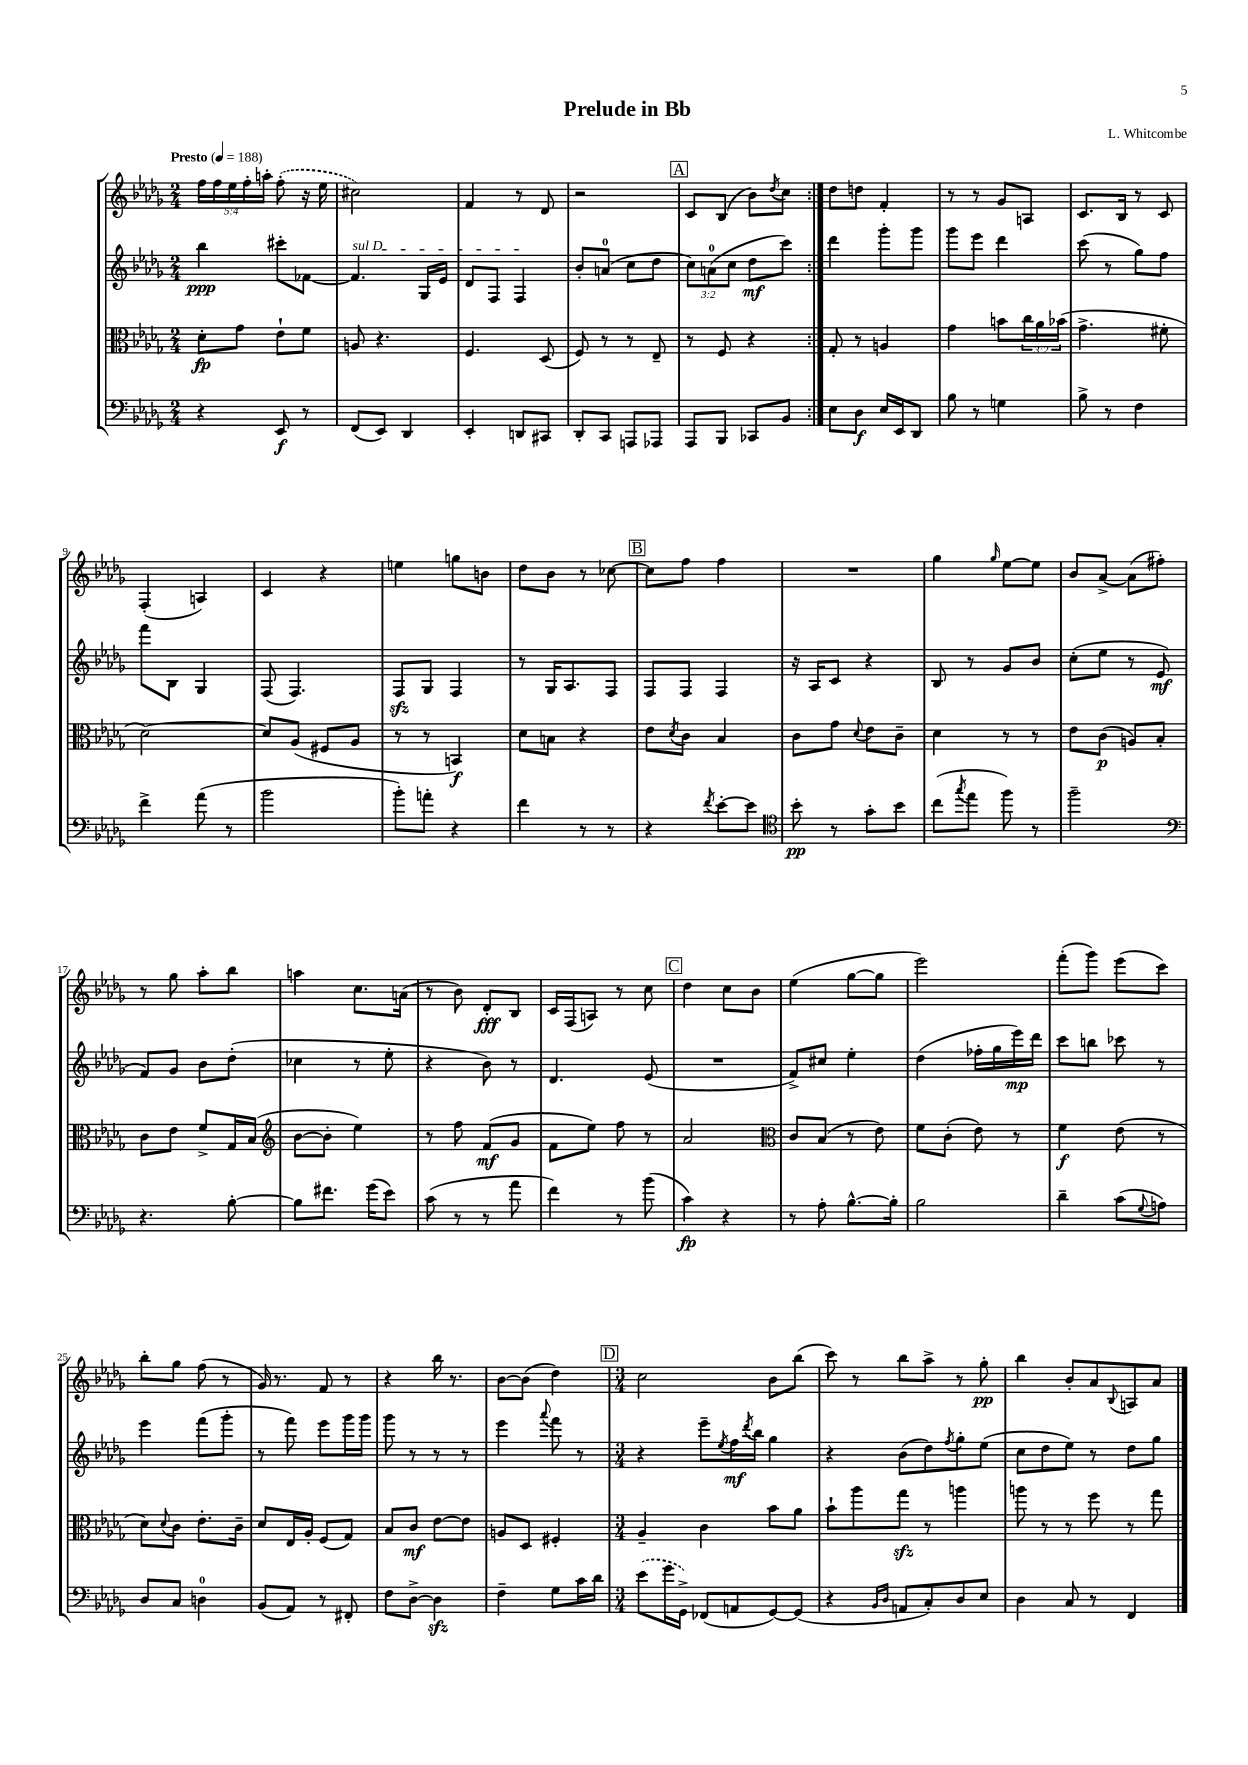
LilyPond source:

\header { title = "Prelude in Bb" composer = "L. Whitcombe" }
<<
\new StaffGroup <<
\new Staff = "s0" {
    \clef treble \key des \major \numericTimeSignature \time 2/4 \override Staff.TupletNumber.text = #tuplet-number::calc-fraction-text \tempo "Presto" 4 = 188
    \repeat volta 2 { \tuplet 5/4 { f''16 f''16 ees''16 f''16-. a''16-. } \once \slurDashed f''8-.( r16 ees''16 |
    cis''2) |
    f'4 r8 des'8 |
    r2 |
    \mark \markup { \box "A" } c'8 bes8( bes'8) \acciaccatura { des''8 } c''8 | }
    des''8 d''8 f'4-. |
    r8 r8 ges'8 a8 |
    c'8. bes16 r8 c'8 |
    f4-.( a4) |
    c'4 r4 |
    e''4 g''8 b'8 |
    des''8 bes'8 r8 ces''8~ |
    \mark \markup { \box "B" } ces''8 f''8 f''4 |
    R2 |
    ges''4 \grace { ges''16 } ees''8~ ees''8 |
    bes'8 aes'8~-> aes'8( fis''8-.) |
    r8 ges''8 aes''8-. bes''8 |
    a''4 c''8. a'16( |
    r8 bes'8) des'8-.\fff bes8 |
    c'16 f16( a8) r8 c''8 |
    \mark \markup { \box "C" } des''4 c''8 bes'8 |
    ees''4( ges''8~ ges''8 |
    ees'''2) |
    f'''8-.( ges'''8) ees'''8( c'''8) |
    bes''8-. ges''8 f''8( r8 |
    ges'16) r8. f'8 r8 |
    r4 bes''16 r8. |
    bes'8~ bes'8( des''4) |
    \mark \markup { \box "D" } \numericTimeSignature \time 3/4 c''2 bes'8 bes''8( |
    c'''8) r8 bes''8 aes''8-> r8 ges''8-.\pp |
    bes''4 bes'8-. aes'8 \appoggiatura { bes8 } a8 aes'8 \bar "|." |
}
\new Staff = "s1" {
    \clef treble \key des \major \numericTimeSignature \time 2/4 \override Staff.TupletNumber.text = #tuplet-number::calc-fraction-text
    \repeat volta 2 { bes''4\ppp cis'''8-. fes'8~ |
    \once \override TextSpanner.bound-details.left.text = \markup { \italic "sul D" } fes'4.\startTextSpan ges16 ees'16 |
    des'8 f8 f4\stopTextSpan |
    bes'8-. a'8-0( c''8 des''8 |
    \mark \markup { \box "A" } \tuplet 3/2 { c''8) a'8-0( c''8 } des''8\mf c'''8) | }
    des'''4 ges'''8-. ges'''8 |
    ges'''8 ees'''8 des'''4 |
    c'''8( r8 ges''8) f''8 |
    f'''8 bes8 ges4 |
    f8( f4.) |
    f8\sfz ges8 f4 |
    r8 ges16 aes8. f8 |
    \mark \markup { \box "B" } f8 f8 f4 |
    r16 aes16 c'8 r4 |
    bes8 r8 ges'8 bes'8 |
    c''8-.( ees''8 r8 ees'8\mf |
    f'8) ges'8 bes'8 des''8-.( |
    ces''4 r8 ees''8-. |
    r4 bes'8) r8 |
    des'4. ees'8( |
    \mark \markup { \box "C" } R2 |
    f'8->) cis''8 ees''4-. |
    des''4( fes''16-. ges''16 ees'''16\mp) des'''16 |
    c'''8 b''8 ces'''8 r8 |
    ees'''4 f'''8( ges'''8-. |
    r8 f'''8) ees'''8 ges'''16 ges'''16 |
    ges'''8 r8 r8 r8 |
    ees'''4 \appoggiatura { aes'''8 } f'''8 r8 |
    \mark \markup { \box "D" } \numericTimeSignature \time 3/4 r4 ees'''8-- \acciaccatura { ees''8 } f''16\mf \acciaccatura { des'''8 } bes''16 ges''4 |
    r4 bes'8( des''8) \acciaccatura { f''8 } ges''8-. ees''8( |
    c''8 des''8 ees''8) r8 des''8 ges''8 \bar "|." |
}
\new Staff = "s2" {
    \clef alto \key des \major \numericTimeSignature \time 2/4 \override Staff.TupletNumber.text = #tuplet-number::calc-fraction-text
    \repeat volta 2 { des'8-.\fp ges'8 ees'8-! f'8 |
    a8 r4. |
    f4. des8( |
    f8) r8 r8 ees8-- |
    \mark \markup { \box "A" } r8 f8 r4 | }
    ges8-. r8 a4 |
    ges'4 b'8 \tuplet 3/2 { c''16 aes'16 bes'16( } |
    ges'4.-> fis'8-. |
    des'2~) |
    des'8 aes8( fis8 aes8 |
    r8 r8 b,4\f) |
    des'8 b8 r4 |
    \mark \markup { \box "B" } ees'8 \acciaccatura { des'8 } c'8 bes4 |
    c'8 ges'8 \appoggiatura { des'8 } ees'8 c'8-- |
    des'4 r8 r8 |
    ees'8 c'8\p( a8) bes8-. |
    c'8 ees'8 f'8-> ges16 bes16( |
    \clef treble bes'8~ bes'8-. ees''4) |
    r8 f''8 f'8\mf( ges'8 |
    f'8 ees''8) f''8 r8 |
    \mark \markup { \box "C" } aes'2 |
    \clef alto c'8 bes8( r8 ees'8) |
    f'8 c'8-.( ees'8) r8 |
    f'4\f ees'8( r8 |
    des'8) \appoggiatura { des'8 } c'8 ees'8.-. c'16-- |
    des'8 ees16 aes16-. f8( ges8) |
    bes8 c'8\mf ees'8~ ees'8 |
    a8 des8 fis4-. |
    \mark \markup { \box "D" } \numericTimeSignature \time 3/4 aes4-- c'4 bes'8 aes'8 |
    bes'8-! aes''8 ges''8\sfz r8 a''4 |
    a''8 r8 r8 f''8 r8 ges''8 \bar "|." |
}
\new Staff = "s3" {
    \clef bass \key des \major \numericTimeSignature \time 2/4
    \repeat volta 2 { r4 ees,8\f r8 |
    f,8( ees,8) des,4 |
    ees,4-. d,8 cis,8 |
    des,8-. c,8 a,,8 aes,,8 |
    \mark \markup { \box "A" } aes,,8 bes,,8 ces,8 bes,8 | }
    ees8 des8\f ees16 ees,16 des,8 |
    bes8 r8 g4 |
    bes8-> r8 f4 |
    f'4-> aes'8( r8 |
    bes'2 |
    bes'8-.) a'8-. r4 |
    f'4 r8 r8 |
    \mark \markup { \box "B" } r4 \acciaccatura { f'8 } ees'8~-. ees'8 |
    \clef tenor bes'8-.\pp r8 ges'8-. bes'8 |
    c''8( \acciaccatura { ges''8 } ees''8 f''8) r8 |
    f''2-- |
    \clef bass r4. bes8~-. |
    bes8 fis'8. ges'16( ees'8) |
    c'8( r8 r8 aes'8 |
    f'4) r8 bes'8( |
    \mark \markup { \box "C" } c'4\fp) r4 |
    r8 aes8-. bes8.~-^ bes16-. |
    bes2 |
    des'4-- c'8( \appoggiatura { ges8 } a8) |
    des8 c8 d4-0 |
    bes,8( aes,8) r8 fis,8-. |
    f8 des8~-> des4\sfz |
    f4-- ges8 c'16 des'16 |
    \mark \markup { \box "D" } \numericTimeSignature \time 3/4 \once \slurDashed ees'8( ges'16 ges,16->) fes,8( a,8 ges,8~) ges,8( |
    r4 \grace { bes,16 des16 } a,8 c8-.) des8 ees8 |
    des4 c8 r8 f,4 \bar "|." |
}
>>
>>
